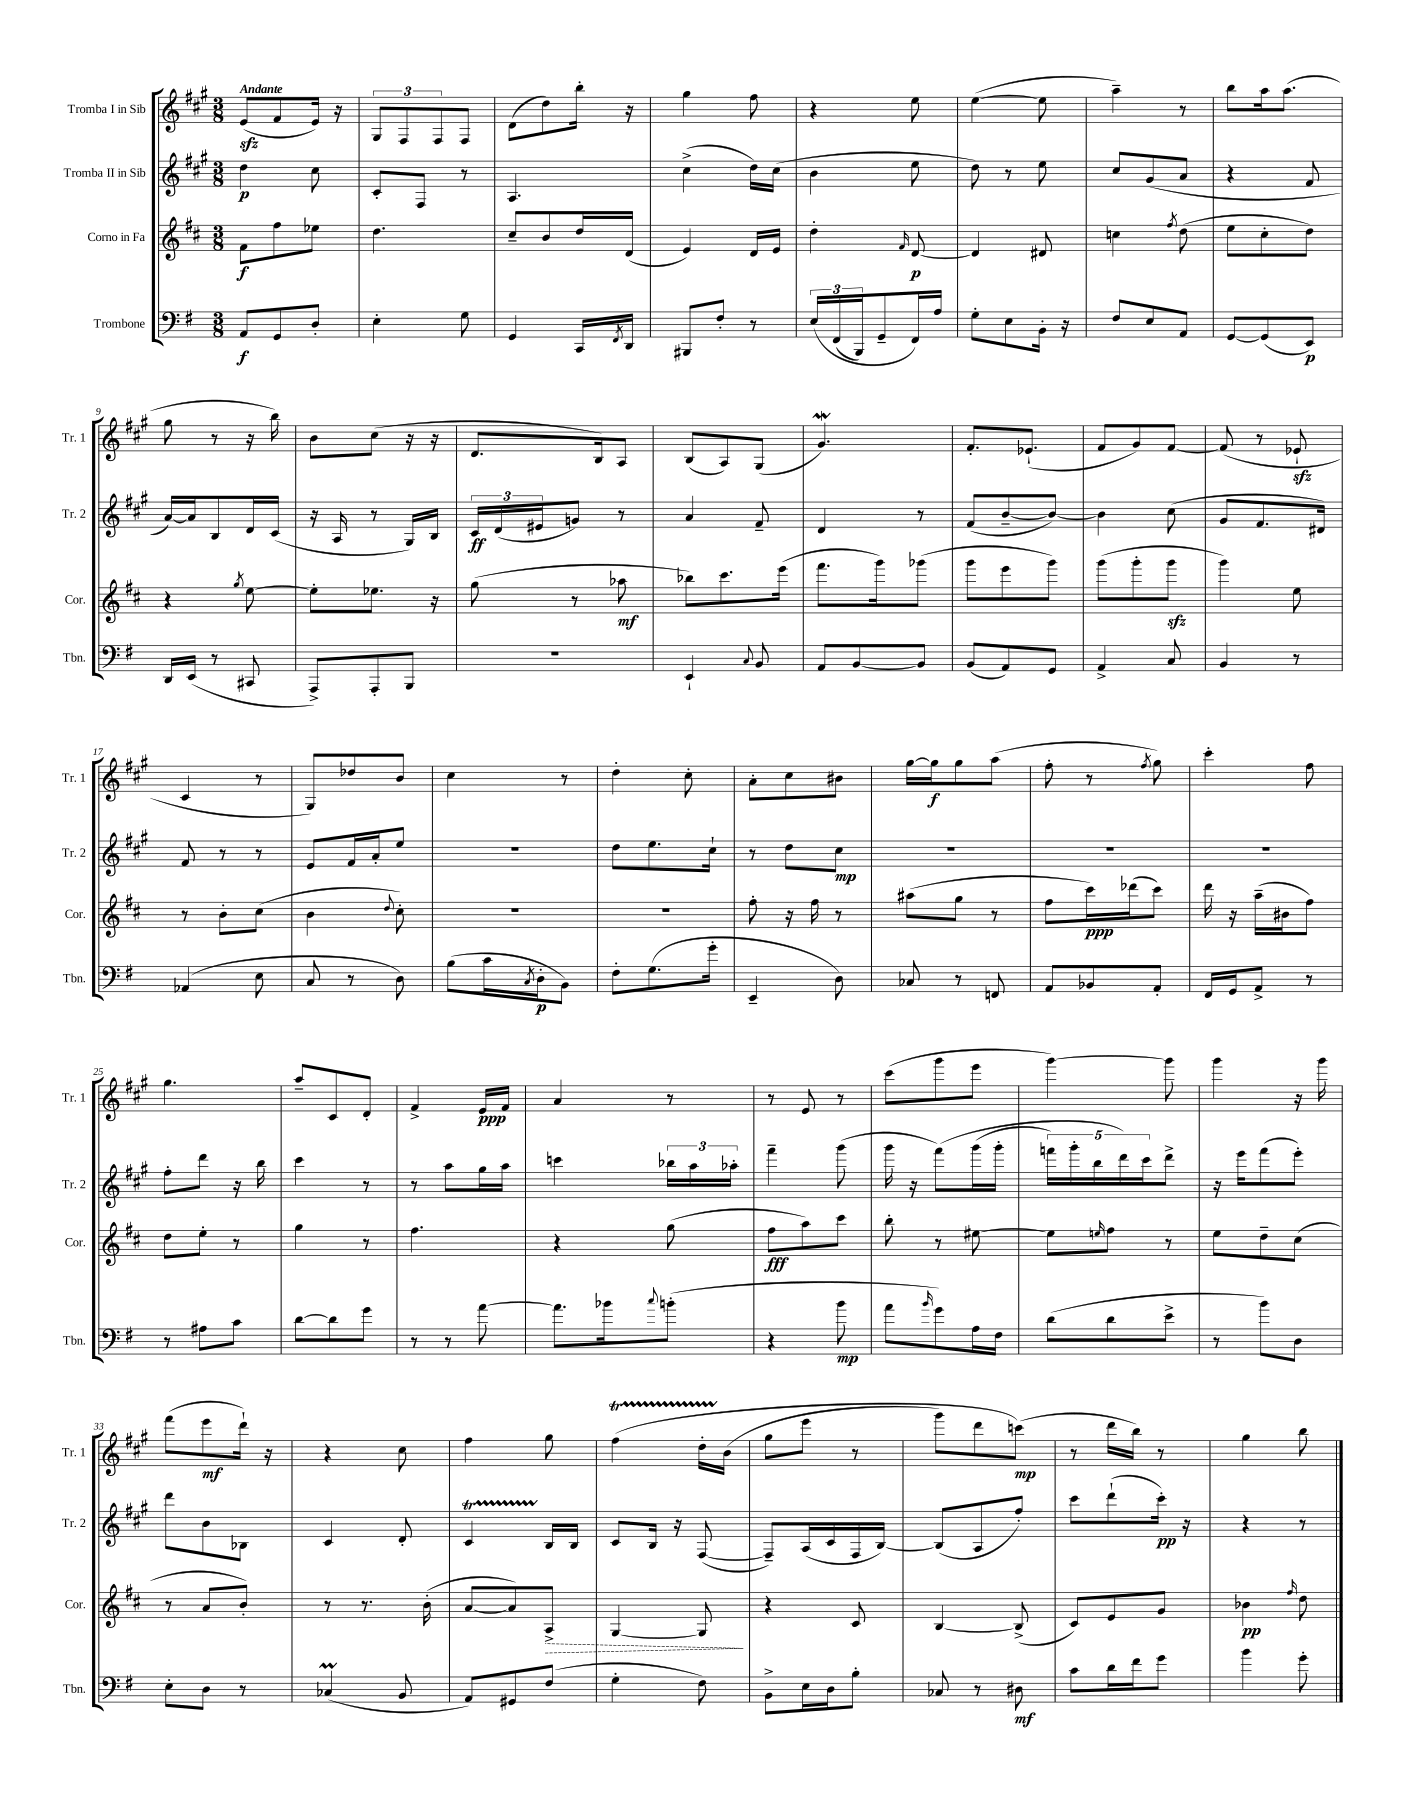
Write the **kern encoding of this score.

**kern	**dynam	**kern	**dynam	**kern	**dynam	**kern	**dynam
*part4	*part4	*part3	*part3	*part2	*part2	*part1	*part1
*staff4	*staff4	*staff3	*staff3	*staff2	*staff2	*staff1	*staff1
*I"Trombone	*	*I"Corno in Fa	*	*I"Tromba II in Sib	*	*I"Tromba I in Sib	*
*I'Tbn.	*	*I'Cor.	*	*I'Tr. 2	*	*I'Tr. 1	*
*clefF4	*	*clefG2	*	*clefG2	*	*clefG2	*
*k[f#]	*	*k[f#c#]	*	*k[f#c#g#]	*	*k[f#c#g#]	*
*M3/8	*	*M3/8	*	*M3/8	*	*M3/8	*
=1	=1	=1	=1	=1	=1	=1	=1
!	!	!	!	!	!	!LO:TX:a:B:t=Andante	!
8AA/L	f	8f#\L	f	4dd\	p	(8ezz/L	.
8GG/	.	8ff#\	.	.	.	8f#/	.
8D'/J	.	8ee-X\J	.	8cc#\	.	16e/Jk)	.
.	.	.	.	.	.	16r	.
=2	=2	=2	=2	=2	=2	=2	=2
4E'\	.	4.dd\	.	8c#'/L	.	12G#/L	.
.	.	.	.	.	.	12F#/	.
.	.	.	.	8F#/J	.	.	.
.	.	.	.	.	.	12F#/	.
8G\	.	.	.	8r	.	8F#/J	.
=3	=3	=3	=3	=3	=3	=3	=3
4GG/	.	8cc#~/L	.	4.A/	.	(8d\L	.
.	.	8b/	.	.	.	8dd\)	.
16CC/LL	.	16dd/L	.	.	.	16bb'\Jk	.
8qFF#/	.	.	.	.	.	.	.
16DD/JJ	.	(16d/JJ	.	.	.	16r	.
=4	=4	=4	=4	=4	=4	=4	=4
8BBB#X/L	.	4e/)	.	(4cc#^\	.	4gg#\	.
8F#'/J	.	.	.	.	.	.	.
8r	.	16d/LL	.	16dd\LL)	.	8ff#\	.
.	.	16e/JJ	.	(16cc#\JJ	.	.	.
=5	=5	=5	=5	=5	=5	=5	=5
(24E/LL	.	4dd'\	.	4b\	.	4r	.
(24FF#/	.	.	.	.	.	.	.
24BBB/J)	.	.	.	.	.	.	.
8GG~/	.	.	.	.	.	.	.
.	.	16qqf#/	.	.	.	.	.
16FF#/L)	.	[8d/	p	8ee\	.	8ee\	.
16A/JJ	.	.	.	.	.	.	.
=6	=6	=6	=6	=6	=6	=6	=6
8G'\L	.	4d/]	.	8dd\)	.	([4ee\	.
8E\	.	.	.	8r	.	.	.
16BB'\Jk	.	8d#X/	.	8ee\	.	8ee\]	.
16r	.	.	.	.	.	.	.
=7	=7	=7	=7	=7	=7	=7	=7
8F#/L	.	4ccn\	.	8cc#/L	.	4aa~\)	.
8E/	.	.	.	(8g#/	.	.	.
.	.	8qff#/	.	.	.	.	.
8AA/J	.	(8dd\	.	8a/J	.	8r	.
=8	=8	=8	=8	=8	=8	=8	=8
[8GG/L	.	8ee\L	.	4r	.	8bb\L	.
(8GG/]	.	8cc#'\	.	.	.	16aa\k	.
.	.	.	.	.	.	(8.aa\J	.
8EE/J)	p	8dd\J)	.	8f#/	.	.	.
!!LO:LB:g=z
=9	=9	=9	=9	=9	=9	=9	=9
16DD/LL	.	4r	.	[16a/LL)	.	8gg#\	.
(16EE/JJ	.	.	.	16a/J]	.	.	.
8r	.	.	.	8B/	.	8r	.
.	.	8qgg/	.	.	.	.	.
8CC#X/	.	[8ee\	.	16d/L	.	16r	.
.	.	.	.	(16c#/JJ	.	16bb\)	.
=10	=10	=10	=10	=10	=10	=10	=10
8AAA^/L)	.	8ee'\L]	.	16r	.	8b\L	.
.	.	.	.	16A/	.	.	.
8AAA'/	.	8.ee-X\J	.	8r	.	(8cc#\J	.
8BBB/J	.	.	.	16G#/LL)	.	16r	.
.	.	16r	.	16B/JJ	.	16r	.
=11	=11	=11	=11	=11	=11	=11	=11
4.r	.	(8gg\	.	24c#/LL	ff	8.d/L	.
.	.	.	.	(24d/	.	.	.
.	.	.	.	24e#X/J	.	.	.
.	.	8r	.	8gn/J)	.	.	.
.	.	.	.	.	.	16B/k)	.
.	.	8aa-X\	mf	8r	.	8A/J	.
=12	=12	=12	=12	=12	=12	=12	=12
4EE`/	.	8bb-X\L)	.	4a/	.	(8B/L	.
.	.	8.ccc#\	.	.	.	8A/)	.
8qqC/	.	.	.	.	.	.	.
8BB/	.	.	.	8f#~/	.	(8G#/J	.
.	.	(16eee\Jk	.	.	.	.	.
=13	=13	=13	=13	=13	=13	=13	=13
8AA/L	.	8.fff#\L	.	4d/	.	4.g#W/)	.
[8BB/	.	.	.	.	.	.	.
.	.	16ggg\k)	.	.	.	.	.
8BB/J]	.	(8ggg-X\J	.	8r	.	.	.
=14	=14	=14	=14	=14	=14	=14	=14
(8BB/L	.	8ggg\L	.	(8f#/L	.	8.f#'/L	.
8AA/)	.	8eee\	.	[8b~/	.	.	.
.	.	.	.	.	.	(8.e-X`/J	.
8GG/J	.	8ggg\J)	.	8b/J_)	.	.	.
=15	=15	=15	=15	=15	=15	=15	=15
4AA^/	.	(8ggg\L	.	4b\]	.	8f#/L	.
.	.	8ggg'\	.	.	.	8g#/)	.
8C/	.	8gggzz\J	.	(8cc#\	.	[8f#/J	.
=16	=16	=16	=16	=16	=16	=16	=16
4BB/	.	4ggg\)	.	8g#/L	.	(8f#/]	.
.	.	.	.	8.f#/	.	8r	.
8r	.	8ee\	.	.	.	8e-Xzz`/	.
.	.	.	.	16d#X/Jk)	.	.	.
!!LO:LB:g=z
=17	=17	=17	=17	=17	=17	=17	=17
(4AA-X/	.	8r	.	8f#/	.	4c#/	.
.	.	8b'\L	.	8r	.	.	.
8E\	.	(8cc#\J	.	8r	.	8r	.
=18	=18	=18	=18	=18	=18	=18	=18
8C/	.	4b\	.	8e/L	.	8G#/L)	.
8r	.	.	.	16f#/L	.	8dd-X/	.
.	.	.	.	16a'/J	.	.	.
.	.	8qqdd/	.	.	.	.	.
8D\)	.	8cc#'\)	.	8ee/J	.	8b/J	.
=19	=19	=19	=19	=19	=19	=19	=19
(8B\L	.	4.r	.	4.r	.	4cc#\	.
16c\L	.	.	.	.	.	.	.
8qC/	.	.	.	.	.	.	.
16D'\J	p	.	.	.	.	.	.
8BB\J)	.	.	.	.	.	8r	.
=20	=20	=20	=20	=20	=20	=20	=20
8F#'\L	.	4.r	.	8dd\L	.	4dd'\	.
(8.G\	.	.	.	8.ee\	.	.	.
.	.	.	.	.	.	8cc#'\	.
16g'\Jk	.	.	.	16cc#`\Jk	.	.	.
=21	=21	=21	=21	=21	=21	=21	=21
4EE~/	.	8ff#'\	.	8r	.	8a'\L	.
.	.	16r	.	8dd\L	.	8cc#\	.
.	.	16ff#\	.	.	.	.	.
8D\)	.	8r	.	8cc#\J	mp	8b#X\J	.
=22	=22	=22	=22	=22	=22	=22	=22
8C-X/	.	(8aa#X\L	.	4.r	.	[16gg#\LL	.
.	.	.	.	.	.	16gg#\J]	f
8r	.	8gg\J	.	.	.	8gg#\	.
8FFn/	.	8r	.	.	.	(8aa\J	.
=23	=23	=23	=23	=23	=23	=23	=23
8AA/L	.	8ff#\L	.	4.r	.	8ff#'\	.
8BB-X/	.	16ccc#\L)	ppp	.	.	8r	.
.	.	(16ddd-X\J	.	.	.	.	.
.	.	.	.	.	.	8qff#/	.
8AA'/J	.	8ccc#\J)	.	.	.	8gg#\)	.
=24	=24	=24	=24	=24	=24	=24	=24
16FF#/LL	.	16ddd\	.	4.r	.	4ccc#'\	.
16GG/J	.	16r	.	.	.	.	.
8AA^/J	.	(16aa~\LL	.	.	.	.	.
.	.	16b#X\J	.	.	.	.	.
8r	.	8ff#\J)	.	.	.	8ff#\	.
!!LO:LB:g=z
=25	=25	=25	=25	=25	=25	=25	=25
8r	.	8dd\L	.	8ff#'\L	.	4.gg#\	.
8A#X\L	.	8ee'\J	.	8ddd\J	.	.	.
8c\J	.	8r	.	16r	.	.	.
.	.	.	.	16bb\	.	.	.
=26	=26	=26	=26	=26	=26	=26	=26
[8d\L	.	4gg\	.	4ccc#\	.	8aa~/L	.
8d\]	.	.	.	.	.	8c#/	.
8g\J	.	8r	.	8r	.	8d'/J	.
=27	=27	=27	=27	=27	=27	=27	=27
8r	.	4.ff#\	.	8r	.	4f#^/	.
8r	.	.	.	8aa\L	.	.	.
[8a\	.	.	.	16gg#\L	.	16e/LL	ppp
.	.	.	.	16aa\JJ	.	16f#/JJ	.
=28	=28	=28	=28	=28	=28	=28	=28
8.a\L]	.	4r	.	4cccn\	.	4a/	.
16b-X\k	.	.	.	.	.	.	.
8qqcc/	.	.	.	.	.	.	.
(8bn'\J	.	(8gg\	.	24bb-X\LL	.	8r	.
.	.	.	.	24aa\	.	.	.
.	.	.	.	24aa-X'\JJ	.	.	.
=29	=29	=29	=29	=29	=29	=29	=29
4r	.	8ff#\L	fff	4fff#~\	.	8r	.
.	.	8aa\)	.	.	.	8e/	.
8b\	mp	8ccc#\J	.	(8ggg#\	.	8r	.
=30	=30	=30	=30	=30	=30	=30	=30
8a\L	.	8bb'\	.	16ggg#\	.	(8ccc#\L	.
.	.	.	.	16r	.	.	.
16qqb/	.	.	.	.	.	.	.
8g\)	.	8r	.	(8fff#\L)	.	8ggg#\	.
16A\L	.	[8ee#X\	.	(16ggg#\L	.	8eee\J	.
16F#\JJ	.	.	.	16ggg#'\JJ	.	.	.
=31	=31	=31	=31	=31	=31	=31	=31
(8d\L	.	8ee#\L]	.	20fffn\LL)	.	[4ggg#\)	.
.	.	.	.	20ggg#'\	.	.	.
.	.	.	.	20bb\	.	.	.
.	.	16qqeen/	.	.	.	.	.
8d\	.	8ff#\J	.	.	.	.	.
.	.	.	.	20ddd\)	.	.	.
.	.	.	.	20ccc#\J	.	.	.
8e^\J	.	8r	.	8ddd^\J	.	8ggg#\]	.
=32	=32	=32	=32	=32	=32	=32	=32
8r	.	8ee\L	.	16r	.	4ggg#\	.
.	.	.	.	16eee\KL	.	.	.
8b\L)	.	8dd~\	.	(8fff#\	.	.	.
8D\J	.	(8cc#\J	.	8eee'\J)	.	16r	.
.	.	.	.	.	.	16ggg#\	.
!!LO:LB:g=z
=33	=33	=33	=33	=33	=33	=33	=33
8E'\L	.	8r	.	8ddd\L	.	(8fff#\L	.
8D\J	.	8a/L	.	8b\	.	8eee\	mf
8r	.	8b'/J)	.	8B-X\J	.	16ddd`\Jk)	.
.	.	.	.	.	.	16r	.
=34	=34	=34	=34	=34	=34	=34	=34
(4C-XM/	.	8r	.	4c#/	.	4r	.
.	.	8.r	.	.	.	.	.
8BB/	.	.	.	8d'/	.	8cc#\	.
.	.	(16b'\	.	.	.	.	.
=35	=35	=35	=35	=35	=35	=35	=35
8AA/L)	.	[8a/L	.	4c#t/	.	4ff#\	.
8GG#X/	.	8a/])	.	.	.	.	.
!	!	!	!LO:HP:b	!	!	!	!
(8F#/J	.	8A^/J	>	16B/LL	.	8gg#\	.
.	.	.	.	16B/JJ	.	.	.
=36	=36	=36	=36	=36	=36	=36	=36
4G'\	.	[4G/	.	8c#/L	.	(4ff#T\	.
.	.	.	.	16B/Jk	.	.	.
.	.	.	.	16r	.	.	.
8F#\)	.	8G/]	.	([8F#/	.	16ddTTT'\LL	.
.	.	.	.	.	.	(16b\JJ	.
.	.	.	]	.	.	.	.
=37	=37	=37	=37	=37	=37	=37	=37
8BB^\L	.	4r	.	8F#~/L])	.	8gg#\L	.
16E\L	.	.	.	(16A/L	.	8eee\J	.
16D\J	.	.	.	16c#/	.	.	.
8B'\J	.	8c#/	.	16F#/	.	8r	.
.	.	.	.	[16B/JJ)	.	.	.
=38	=38	=38	=38	=38	=38	=38	=38
8C-X/	.	[4B/	.	(8B/L]	.	8ggg#\L)	.
8r	.	.	.	8A/	.	8ddd\	.
8D#X\	mf	(8B^/]	.	8ff#'/J)	.	(8cccn\J)	mp
=39	=39	=39	=39	=39	=39	=39	=39
8c\L	.	8c#/L)	.	8ccc#\L	.	8r	.
16d\L	.	8e/	.	(8ddd`\	.	16ddd\LL	.
16f#\J	.	.	.	.	.	16bb\JJ)	.
8g\J	.	8g/J	.	16ccc#'\Jk)	pp	8r	.
.	.	.	.	16r	.	.	.
=40	=40	=40	=40	=40	=40	=40	=40
4b\	.	4b-X\	pp	4r	.	4gg#\	.
.	.	16qqff#/	.	.	.	.	.
8g'\	.	8dd\	.	8r	.	8bb\	.
==	==	==	==	==	==	==	==
*-	*-	*-	*-	*-	*-	*-	*-
